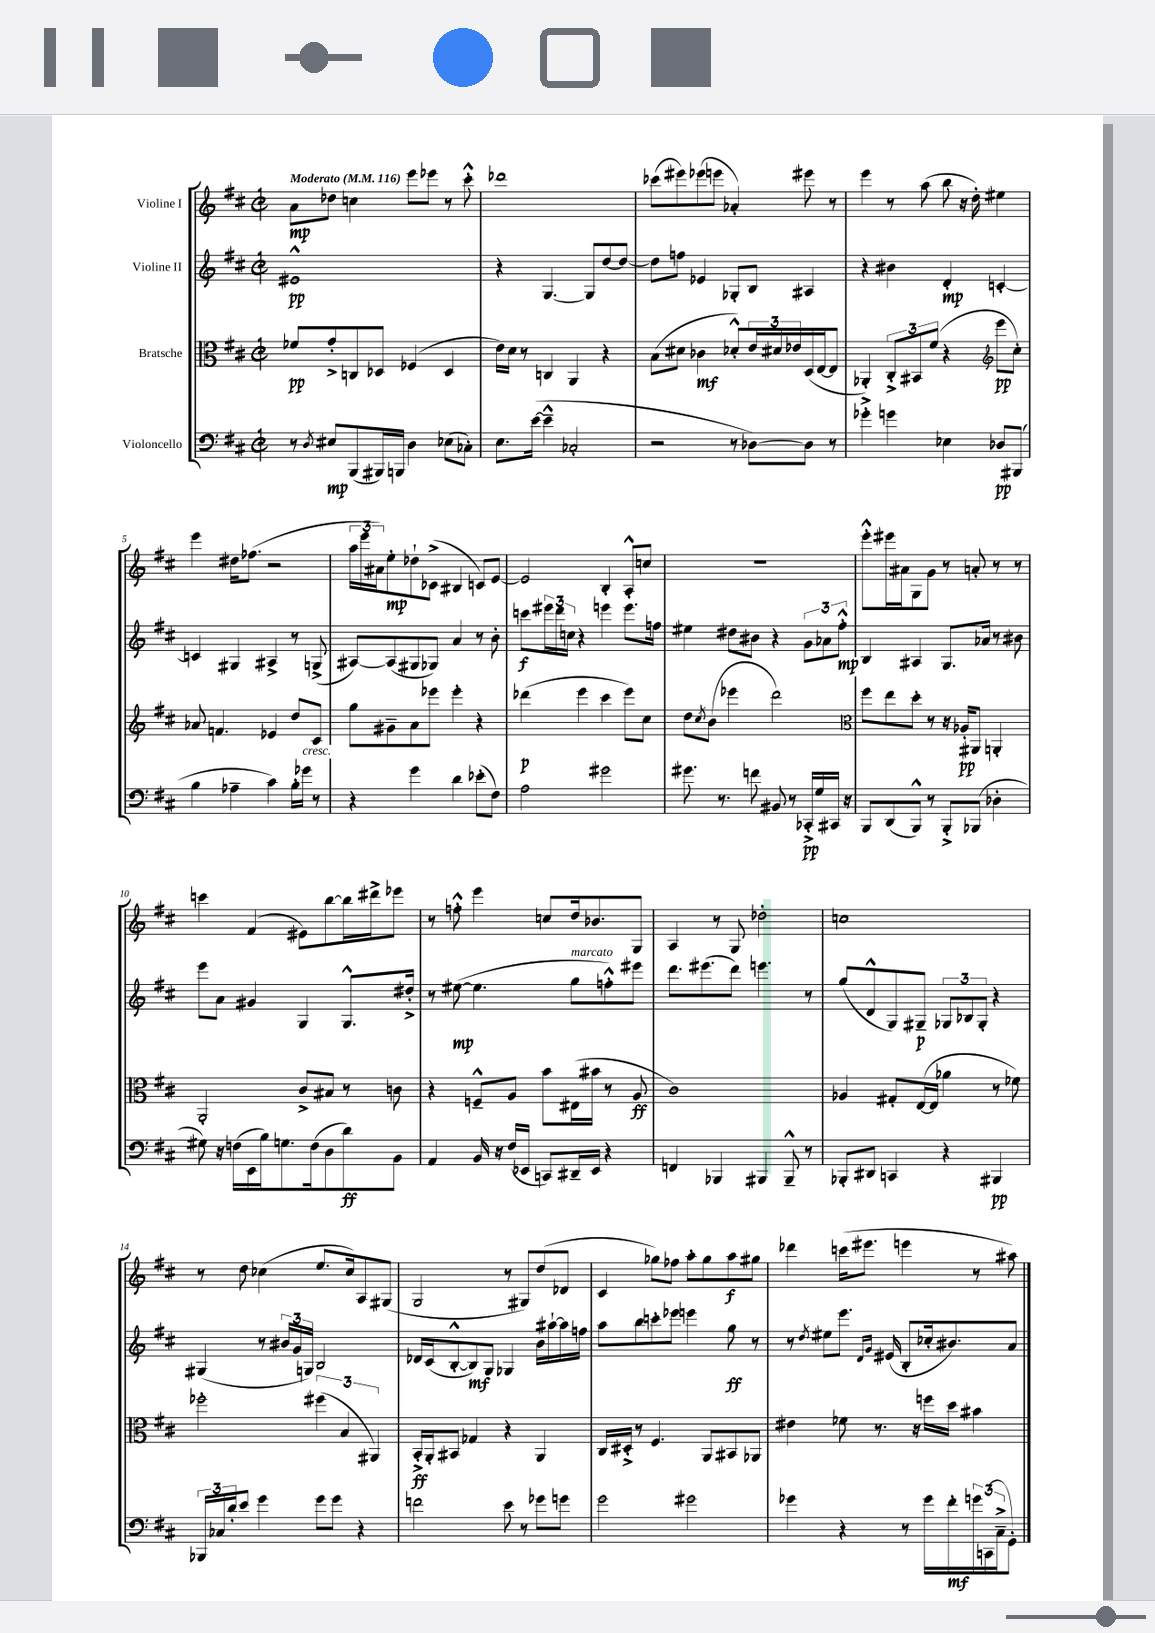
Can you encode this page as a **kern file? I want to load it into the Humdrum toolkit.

**kern	**dynam	**kern	**dynam	**kern	**dynam	**kern	**dynam
*part4	*part4	*part3	*part3	*part2	*part2	*part1	*part1
*staff4	*staff4	*staff3	*staff3	*staff2	*staff2	*staff1	*staff1
*I"Violoncello	*	*I"Bratsche	*	*I"Violine II	*	*I"Violine I	*
*clefF4	*	*clefC3	*	*clefG2	*	*clefG2	*
*k[f#c#]	*	*k[f#c#]	*	*k[f#c#]	*	*k[f#c#]	*
*M2/2	*	*M2/2	*	*M2/2	*	*M2/2	*
*met(c|)	*	*met(c|)	*	*met(c|)	*	*met(c|)	*
*MM116	*	*MM116	*	*MM116	*	*MM116	*
=1	=1	=1	=1	=1	=1	=1	=1
!	!	!	!	!	!	!LO:TX:a:B:t=Moderato	!
8r	.	8f-X/L	pp	1e#X^^	pp	8a\L	mp
8qD/	.	.	.	.	.	.	.
8E#X/L	mp	8g'^/	.	.	.	8dd-X\J	.
(8BBB/	.	8Cn/	.	.	.	4ccn\	.
16BBB#X/L)	.	8D-X/J	.	.	.	.	.
16BBBn/JJ	.	.	.	.	.	.	.
4D\	.	(4F-X/	.	.	.	8eee\L	.
.	.	.	.	.	.	8eee-X\J	.
(8E-X\L	.	4D-/	.	.	.	8r	.
8C-X'\J)	.	.	.	.	.	8ccc#'^^\	.
=2	=2	=2	=2	=2	=2	=2	=2
8.E\L	.	16e\LL)	.	4r	.	1ddd-X	.
.	.	16d\JJ	.	.	.	.	.
.	.	8r	.	.	.	.	.
([16e\Jk	.	.	.	.	.	.	.
4e~^^\]	.	4Cn/	.	[4.G/	.	.	.
2C-X'/	.	4AA/	.	.	.	.	.
.	.	.	.	8G/L]	.	.	.
.	.	4r	.	[8dd/	.	.	.
.	.	.	.	8dd/J_	.	.	.
=3	=3	=3	=3	=3	=3	=3	=3
2r	.	(8B\L	.	8dd\L]	.	(8ccc-X\L	.
.	.	8d#X\J	.	8ffn\J	.	8eee#X\)	.
.	.	4c-X\	mf	4e-X/	.	(8eee-X\	.
.	.	.	.	.	.	8eeen\J	.
8r	.	8d-X'^^/L)	.	8G-X'/L	.	4a-X'/)	.
[8D-X\L)	.	24e/L	.	8B/J	.	.	.
.	.	24d#X/	.	.	.	.	.
.	.	24e-X/	.	.	.	.	.
8D-\J]	.	(16D/	.	4A#X/	.	8eee#X\	.
.	.	[16E/J	.	.	.	.	.
8r	.	8E/J]	.	.	.	8r	.
=4	=4	=4	=4	=4	=4	=4	=4
4g-X'^\	.	4AA-X'/)	.	4r	.	4eee\	.
4gn\	.	12C#'^/L	.	4b#X\	.	8r	.
.	.	12BB#X/	.	.	.	.	.
.	.	.	.	.	.	(8aa\	.
.	.	(12f#/J	.	.	.	.	.
4E-X\	.	4r	.	4d'/	mp	8bb\	.
.	.	.	.	.	.	16r	.
.	.	.	.	.	.	16dd'\)	.
*	*	*clefG2	*	*	*	*	*
8D-X/L	pp	8eee\L	pp	[4cn'/	.	4ee#X\	.
(8BBB#X/J	.	8cc#'\J)	.	.	.	.	.
!!LO:LB:g=z
=5	=5	=5	=5	=5	=5	=5	=5
4B\	.	8a-X/	.	4cn/]	.	4eee\	.
.	.	4.fn/	.	.	.	.	.
4A-X~\	.	.	.	4G#X/	.	16dd#X\KL	.
.	.	.	.	.	.	(8.ff-X\J	.
4c#\)	.	4e-X/	.	4A#X^/	.	2r	.
16B'\LL	.	8dd/L	.	8r	.	.	.
!LO:TX:a:i:t=cresc.	!	!	!	!	!	!	!
16g-X\JJ	.	.	.	.	.	.	.
8r	.	8c#/J	.	(8Gn^/	.	.	.
=6	=6	=6	=6	=6	=6	=6	=6
4r	.	8gg\L	.	[8A#X/L)	.	24aa\LL	.
.	.	.	.	.	.	24eee\	.
.	.	.	.	.	.	24a#X\J)	.
.	.	8g#X~\	.	(8A#/]	.	8ee'\	mp
4g\	.	8a\	.	8G#X/	.	8dd-X`\	.
.	.	8eee-X\J	.	8G-X/J)	.	(8c-X^\J	.
4d\	.	4eee-'\	.	4a/	.	4B#X/	.
(8e-X'\L	.	4r	.	8r	.	8cn/L)	.
8F#\J)	.	.	.	8b'\	.	[8e/J	.
=7	=7	=7	=7	=7	=7	=7	=7
2A\	.	(4ddd-X\	p	8cccn\L	f	2e/]	.
.	.	.	.	24eee#X\L	.	.	.
.	.	.	.	24ddd\	.	.	.
.	.	.	.	24ccn\JJ	.	.	.
.	.	4eee\	.	4r	.	.	.
2g#X\	.	4ccc#\	.	4eeen\	.	4B'/	.
.	.	8eee\L)	.	8.eee\L	.	8A'^^/L	.
.	.	8cc#\J	.	.	.	8ccn/J	.
.	.	.	.	16ffn\Jk	.	.	.
=8	=8	=8	=8	=8	=8	=8	=8
8.g#X\	.	8dd\L	.	4ee#X\	.	1r	.
.	.	8qcc#/	.	.	.	.	.
.	.	(8b\J	.	.	.	.	.
8.r	.	.	.	.	.	.	.
.	.	4eee-X\	.	8dd#X\L	.	.	.
8fn\	.	.	.	8b#X\J	.	.	.
8BB#X/	.	2ddd\)	.	4r	.	.	.
8r	.	.	.	.	.	.	.
16CC-X'^/LL	pp	.	.	12g\L	.	.	.
16G/	.	.	.	.	.	.	.
.	.	.	.	12a-X\	.	.	.
16CC#X/JJ	.	.	.	.	.	.	.
.	.	.	.	12ff#'^^\J	mp	.	.
16r	.	.	.	.	.	.	.
=9	=9	=9	=9	=9	=9	=9	=9
*	*	*clefC3	*	*	*	*	*
8BBB/L	.	8ff#\L	.	4B/	.	8eee'^^\L	.
(8DD/	.	8ee\	.	.	.	16eee#X\L	.
.	.	.	.	.	.	16a#X\J	.
8BBB^^/J)	.	8dd'\J	.	4A#X/	.	8G\	.
8r	.	8r	.	.	.	8g\J	.
8BBB'^/L	.	16r	.	8.G/L	.	8r	.
.	.	16A-X'/KL	pp	.	.	.	.
(8BBB-X/J	.	8AA#X/J	.	.	.	8an'/	.
.	.	.	.	16a-X/Jk	.	.	.
4D-X'\	.	4AAn'/	.	8r	.	8r	.
.	.	.	.	8b#X\	.	8r	.
!!LO:LB:g=z
=10	=10	=10	=10	=10	=10	=10	=10
8G#X\)	.	2AA'/	.	8eee\L	.	4cccn\	.
16r	.	.	.	8a\J	.	.	.
(16Fn\LL	.	.	.	.	.	.	.
16EE\	.	.	.	4g#X/	.	(4f#/	.
16B\J)	.	.	.	.	.	.	.
8.Gn\	.	.	.	.	.	.	.
.	.	8c#^/L	.	4G/	.	8e#X\L)	.
(16F\k	.	.	.	.	.	.	.
8D\	.	8B#X/J	.	.	.	[8bb\	.
8d\)	ff	8r	.	8.G^^/L	.	16bb\L]	.
.	.	.	.	.	.	16ddd#X^\J	.
8BB\J	.	8cn\	.	.	.	8eee-X\J	.
.	.	.	.	16dd#X'^/Jk	.	.	.
=11	=11	=11	=11	=11	=11	=11	=11
4AA/	.	4r	.	8r	.	8r	.
.	.	.	.	([8ee#X\	mp	8ffn'^^\	.
16BB/	.	8Fn~^^/L	.	4.ee#\]	.	4eee\	.
16r	.	.	.	.	.	.	.
(16F#/LL	.	8A/J	.	.	.	.	.
16EE-X/JJ	.	.	.	.	.	.	.
8CCn/L)	.	8b\L	.	.	.	8ccn/L	.
!	!	!	!	!LO:TX:a:i:t=marcato	!	!	!
16DD#X~/L	.	(16E#X\L	.	8gg\L	.	16dd/k	.
16EE-/JJ	.	16b#X\JJ	.	.	.	8.b-X/	.
4r	.	8r	.	8ffn'^^\)	.	.	.
.	.	8A/	ff	8eee#X\J	.	8G/J	.
=12	=12	=12	=12	=12	=12	=12	=12
4FFn/	.	1c#)	.	8.ddd\L	.	4A/	.
.	.	.	.	(8.eee#X\	.	.	.
4BBB-X/	.	.	.	.	.	8r	.
.	.	.	.	8ddd\J)	.	8G/	.
4BBB#X/	.	.	.	4.eeen\	.	2dd-X'\	.
8BBB#~^^/	.	.	.	.	.	.	.
8r	.	.	.	8r	.	.	.
=13	=13	=13	=13	=13	=13	=13	=13
8BBB-X'/L	.	4A-X/	.	(8gg/L	.	1ccn	.
8DD#X/J	.	.	.	8d^^/	.	.	.
4CCn/	.	8G#X'/L	.	8G/)	.	.	.
.	.	([16E/L	.	8G#X~/J	p	.	.
.	.	16E/JJ]	.	.	.	.	.
4r	.	4a-X\	.	12G-X/L	.	.	.
.	.	.	.	12B-X/	.	.	.
.	.	.	.	12G-'/J	.	.	.
4BBB#X/	pp	8r	.	4r	.	.	.
.	.	8f-X\)	.	.	.	.	.
!!LO:LB:g=z
=14	=14	=14	=14	=14	=14	=14	=14
24BBB-X/LL	.	2ff-X'\	.	(4G#X/	.	8r	.
24C-X/	.	.	.	.	.	.	.
24d'/J	.	.	.	.	.	.	.
8e/J	.	.	.	.	.	8dd\	.
4g\	.	.	.	8r	.	(4cc-X\	.
.	.	.	.	24b#X/LL	.	.	.
.	.	.	.	24g/	.	.	.
.	.	.	.	24Gn/JJ)	.	.	.
8g\L	.	(6ff#X\	.	2B/	.	8.ee/L	.
8g\J	.	.	.	.	.	.	.
.	.	6B/	.	.	.	.	.
.	.	.	.	.	.	16cc-/k)	.
4r	.	.	.	.	.	8A/	.
.	.	6AA#X/)	.	.	.	.	.
.	.	.	.	.	.	(8G#X/J	.
=15	=15	=15	=15	=15	=15	=15	=15
2fn\	.	16BB'^/LL	ff	16d-X/LL	.	2G/	.
.	.	16AA'/J	.	(16c#/J	.	.	.
.	.	8BB#X/J	.	[8B'^^/	.	.	.
.	.	4G-X/	.	8B/])	mf	.	.
.	.	.	.	8G/J	.	.	.
8e\	.	4r	.	4G-X/	.	8r	.
8r	.	.	.	.	.	8G#X/L)	.
8g-X\L	.	4AA/	.	16b\LL	.	(8dd/	.
.	.	.	.	[16aa#X`\	.	.	.
8gn\J	.	.	.	16aa#\]	.	8d-X/J	.
.	.	.	.	16ffn\JJ	.	.	.
=16	=16	=16	=16	=16	=16	=16	=16
2g\	.	16C#/LL	.	8aa\L	.	4c#/	.
.	.	16D#X'^/JJ	.	.	.	.	.
.	.	8r	.	8bb\	.	.	.
.	.	4.F#/	.	8cccn'\	.	8gg-X\L)	.
.	.	.	.	8eee-X\J	.	8ff-X\J	.
2g#X\	.	.	.	4eeen\	.	8aa'\L	.
.	.	8AA/L	.	.	.	8gg-\	.
.	.	8BB#X/	.	8gg\	ff	8aa\	f
.	.	8AA-X/J	.	8r	.	8gg#X\J	.
=17	=17	=17	=17	=17	=17	=17	=17
4g-X\	.	4e#X\	.	8r	.	4ddd-X\	.
.	.	.	.	8qdd/	.	.	.
.	.	.	.	8ee#X\L	.	.	.
4r	.	8f-X\	.	8.eee\J	.	(16cccn\KL	.
.	.	.	.	.	.	8.eee#X\J	.
.	.	8.r	.	.	.	.	.
.	.	.	.	16qqd/LL	.	.	.
.	.	.	.	16qqg/JJ	.	.	.
.	.	.	.	(16e#X/	.	.	.
8r	.	.	.	8B'/L	.	4eeen\	.
.	.	16r	.	.	.	.	.
16g-\LL	.	16ffn\LL	.	16cc-X'/k	.	.	.
16f#'\	mf	16dd\JJ	.	8.b#X/)	.	.	.
24gn\	.	4b#X\	.	.	.	8r	.
(24CCn\	.	.	.	.	.	.	.
24C#~^\J	.	.	.	.	.	.	.
8GG'\J)	.	.	.	8a/J	.	8aa#X\)	.
==	==	==	==	==	==	==	==
*-	*-	*-	*-	*-	*-	*-	*-
